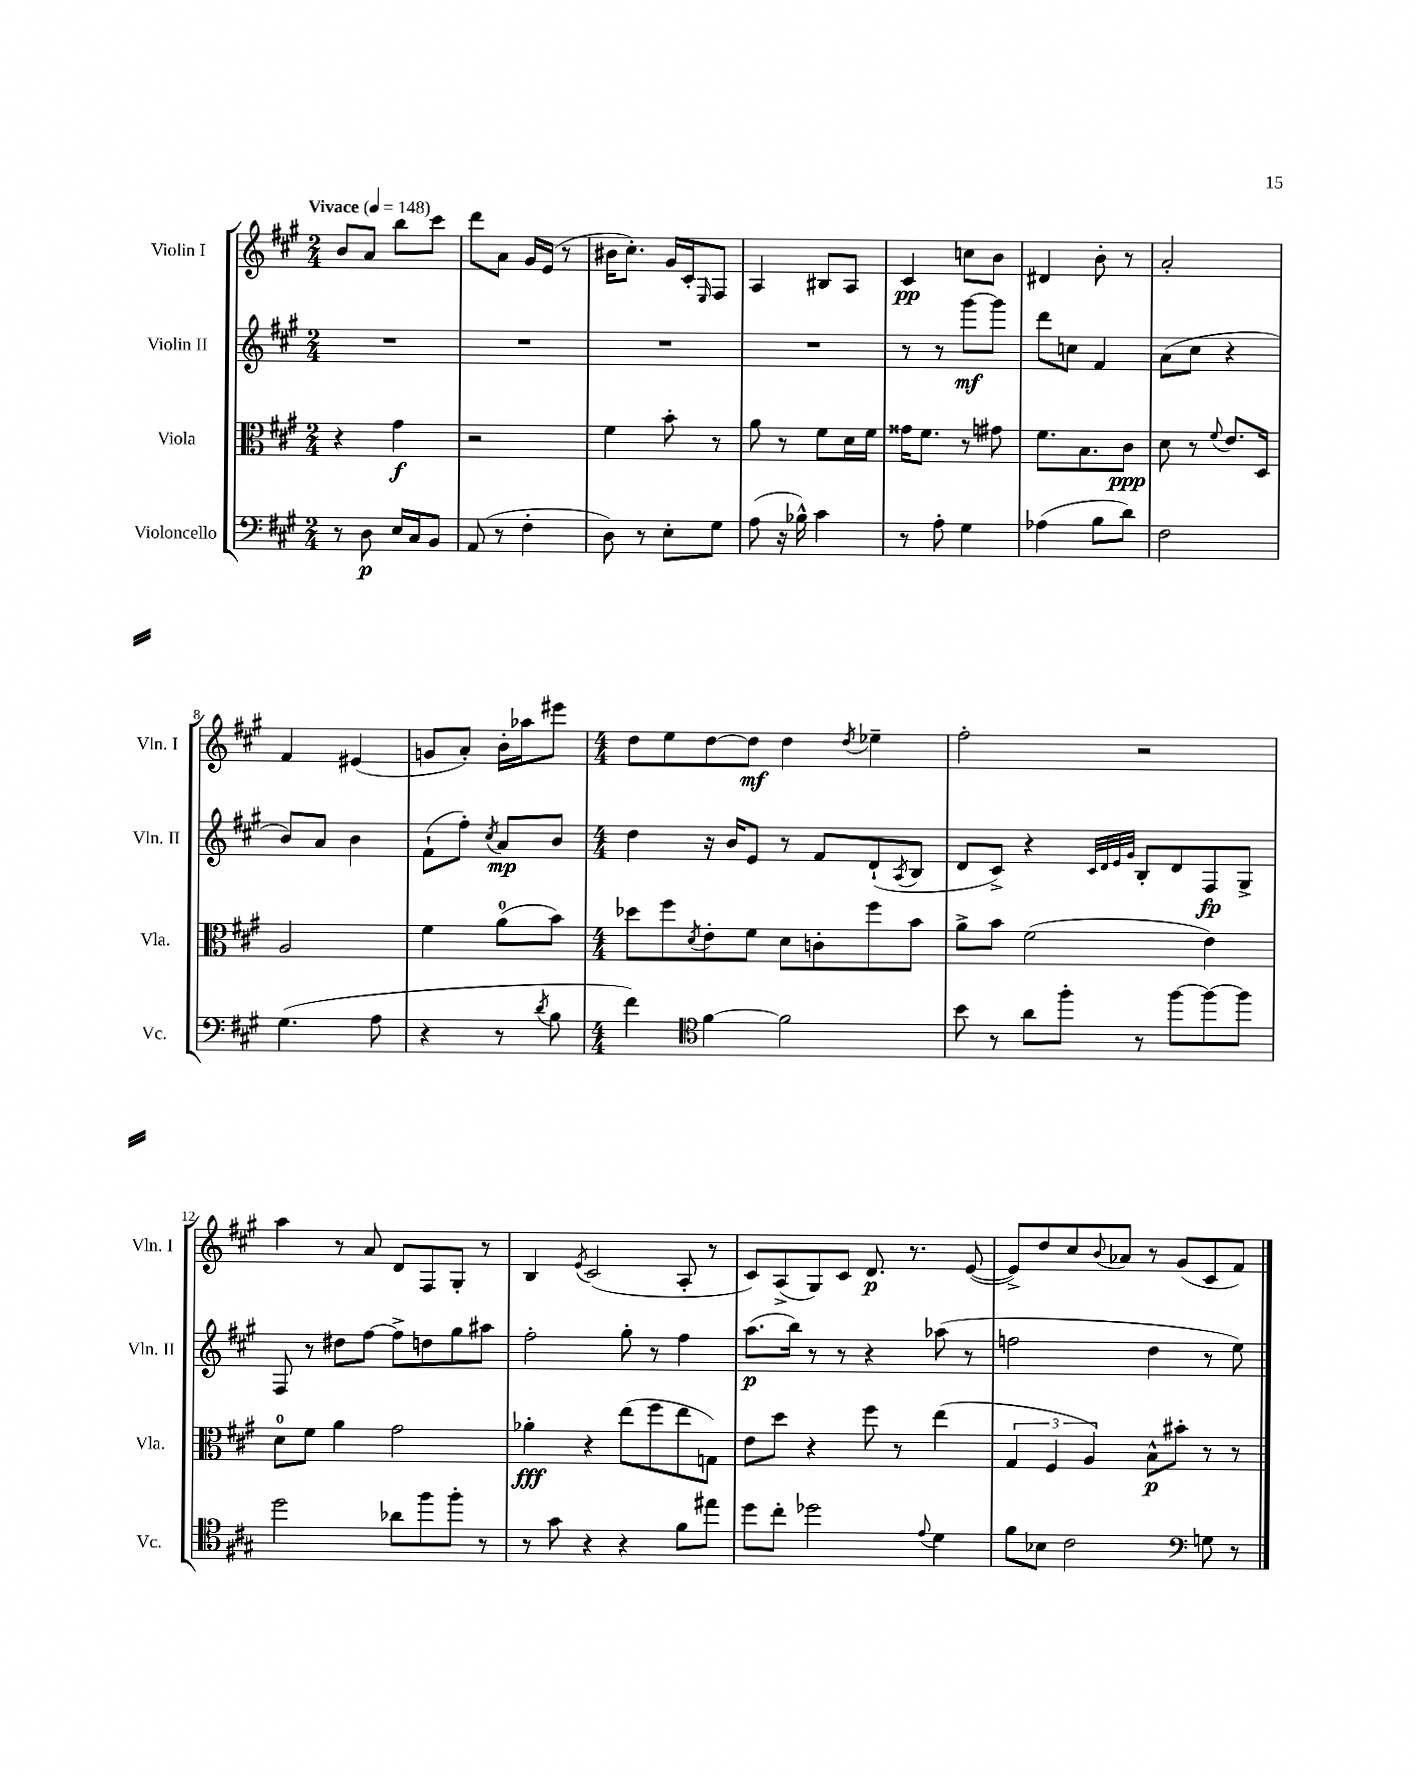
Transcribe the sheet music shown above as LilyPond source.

<<
\new StaffGroup <<
\new Staff = "s0" \with { instrumentName = "Violin I" shortInstrumentName = "Vln. I" } {
    \clef treble \key a \major \numericTimeSignature \time 2/4 \tempo "Vivace" 4 = 148
    b'8 a'8 b''8 cis'''8 |
    d'''8 a'8 gis'16 e'16( r8 |
    bis'16 cis''8.-.) gis'16 cis'16-. \grace { e16 } fis8 |
    a4 bis8 a8 |
    cis'4\pp c''8 b'8 |
    dis'4 b'8-. r8 |
    a'2-. |
    fis'4 eis'4( |
    g'8 a'8-.) b'16-. aes''16 eis'''8 |
    \numericTimeSignature \time 4/4 d''8 e''8 d''8~ d''8\mf d''4 \acciaccatura { d''8 } ees''4-- |
    fis''2-. r2 |
    a''4 r8 a'8 d'8 fis8 gis8-. r8 |
    b4 \acciaccatura { e'8 } cis'2( a8-. r8 |
    cis'8) a8->( gis8) cis'8 d'8.\p r8. e'8~( |
    e'8->) d''8 cis''8 \appoggiatura { b'8 } aes'8 r8 gis'8( cis'8 fis'8) \bar "|." |
}
\new Staff = "s1" \with { instrumentName = "Violin II" shortInstrumentName = "Vln. II" } {
    \clef treble \key a \major \numericTimeSignature \time 2/4
    R2 |
    R2 |
    R2 |
    R2 |
    r8 r8 gis'''8~\mf gis'''8 |
    d'''8 c''8 fis'4 |
    a'8( cis''8 r4 |
    b'8) a'8 b'4 |
    fis'8-!( fis''8-.) \acciaccatura { cis''8 } a'8\mp b'8 |
    \numericTimeSignature \time 4/4 d''4 r16 b'16 e'8 r8 fis'8 d'8-!( \acciaccatura { a8 } b8 |
    d'8 cis'8->) r4 \grace { cis'32 d'32 e'32 gis'32 } b8-. d'8 fis8\fp gis8-> |
    fis8 r8 dis''8 fis''8~ fis''8-> d''8 gis''8 ais''8 |
    fis''2-. gis''8-. r8 fis''4 |
    a''8.\p( b''16) r8 r8 r4 aes''8( r8 |
    f''2 d''4 r8 e''8) \bar "|." |
}
\new Staff = "s2" \with { instrumentName = "Viola" shortInstrumentName = "Vla." } {
    \clef alto \key a \major \numericTimeSignature \time 2/4
    r4 gis'4\f |
    r2 |
    fis'4 b'8-. r8 |
    a'8 r8 fis'8 d'16 fis'16 |
    gisis'16 fis'8. r8 gis'8 |
    fis'8. b8. cis'8\ppp |
    d'8 r8 \appoggiatura { fis'8 } e'8. d16 |
    a2 |
    fis'4 a'8-0( b'8) |
    \numericTimeSignature \time 4/4 des''8 fis''8 \acciaccatura { d'8 } e'8-. fis'8 d'8 c'8-. fis''8 b'8 |
    a'8-> b'8 fis'2( e'4) |
    d'8-0 fis'8 a'4 gis'2 |
    aes'4-.\fff r4 e''8( fis''8 e''8 g8) |
    e'8 d''8 r4 fis''8 r8 e''4( |
    \tuplet 3/2 { gis4 fis4 a4) } b8-^\p bis'8-. r8 r8 \bar "|." |
}
\new Staff = "s3" \with { instrumentName = "Violoncello" shortInstrumentName = "Vc." } {
    \clef bass \key a \major \numericTimeSignature \time 2/4
    r8 d8\p e16 cis16 b,8 |
    a,8( r8 fis4-. |
    d8) r8 e8-. gis8 |
    a8( r16 bes16-^) cis'4 |
    r8 a8-. gis4 |
    aes4( b8 d'8) |
    fis2 |
    gis4.( a8 |
    r4 r8 \acciaccatura { d'8 } b8 |
    \numericTimeSignature \time 4/4 fis'4) \clef tenor fis'4~ fis'2 |
    b'8 r8 a'8 fis''8-. r8 fis''8~ fis''8~ fis''8 |
    d''2 aes'8 fis''8 fis''8-. r8 |
    r8 gis'8 r4 r4 fis'8 eis''8 |
    d''8 cis''8-. des''2 \appoggiatura { e'8 } d'4 |
    fis'8 bes8 cis'2 \clef bass g8 r8 \bar "|." |
}
>>
>>
